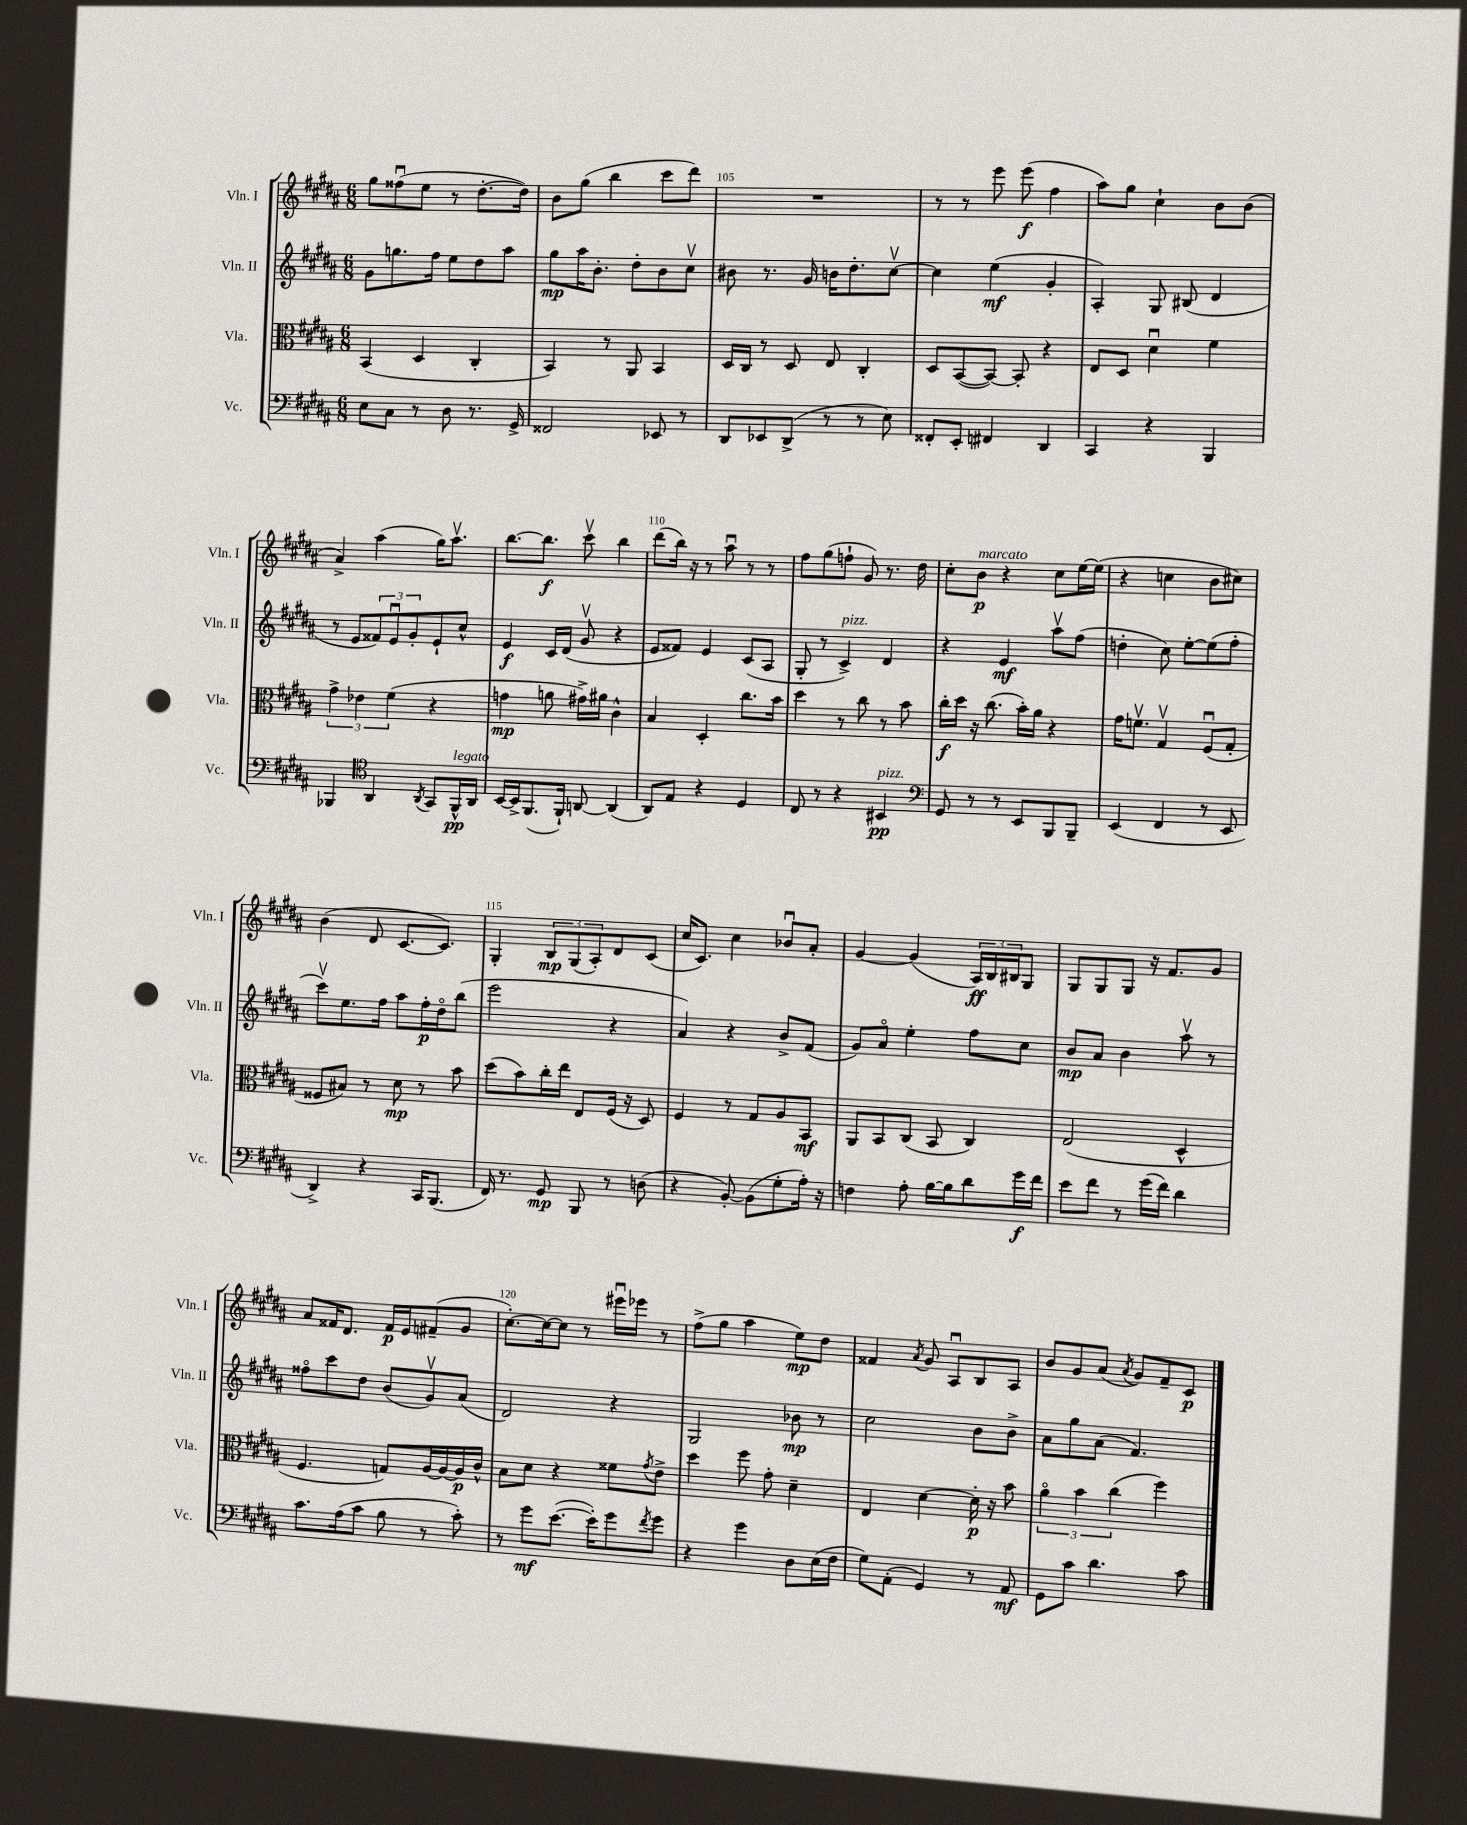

**kern	**dynam	**kern	**dynam	**kern	**dynam	**kern	**dynam
*part4	*part4	*part3	*part3	*part2	*part2	*part1	*part1
*staff4	*staff4	*staff3	*staff3	*staff2	*staff2	*staff1	*staff1
*I"Vc.	*	*I"Vla.	*	*I"Vln. II	*	*I"Vln. I	*
*I'Vc.	*	*I'Vla.	*	*I'Vln. II	*	*I'Vln. I	*
*clefF4	*	*clefC3	*	*clefG2	*	*clefG2	*
*k[f#c#g#d#a#]	*	*k[f#c#g#d#a#]	*	*k[f#c#g#d#a#]	*	*k[f#c#g#d#a#]	*
*M6/8	*	*M6/8	*	*M6/8	*	*M6/8	*
=103	=103	=103	=103	=103	=103	=103	=103
8E\L	.	(4BB/	.	8g#\L	.	8gg#\L	.
8C#\J	.	.	.	8.ggn\	.	(8ff##Xu\	.
8r	.	4D#/	.	.	.	8ee\J	.
.	.	.	.	16ff#\Jk	.	.	.
8D#\	.	.	.	8ee\L	.	8r	.
8.r	.	4C#'/	.	8dd#\	.	[8.dd#'\L	.
.	.	.	.	8aa#\J	.	.	.
16GG#^/	.	.	.	.	.	16dd#\Jk])	.
=104	=104	=104	=104	=104	=104	=104	=104
2FF##X/	.	4BB/)	.	8gg#\L	mp	8b\L	.
.	.	.	.	16aa#\K	.	(8gg#\J	.
.	.	.	.	8.b'\J	.	.	.
.	.	8r	.	.	.	4bb\	.
.	.	8AA#/	.	8dd#'\L	.	.	.
8EE-X/	.	4BB/	.	8b\	.	8ccc#\L	.
8r	.	.	.	8cc#v\J	.	8ddd#\J)	.
=105	=105	=105	=105	=105	=105	=105	=105
8DD#/L	.	16D#/LL	.	8b#X\	.	2.r	.
.	.	16C#/JJ	.	.	.	.	.
8EE-X/	.	8r	.	8.r	.	.	.
(8DD#^/J	.	8D#/	.	.	.	.	.
.	.	.	.	16g#/	.	.	.
8r	.	8E/	.	16bn\KL	.	.	.
.	.	.	.	8.dd#'\	.	.	.
8r	.	4C#'/	.	.	.	.	.
8E\)	.	.	.	[8cc#v\J	.	.	.
=106	=106	=106	=106	=106	=106	=106	=106
8FF##X'/L	.	8D#/L	.	4cc#\]	.	8r	.
8EE'/J	.	([8BB/	.	.	.	8r	.
4FF#X/	.	8BB/J_)	.	(4ee\	mf	8eee\	.
.	.	8BB'/]	.	.	.	(8eee\	f
4DD#/	.	4r	.	4g#'/	.	4ff#\	.
=107	=107	=107	=107	=107	=107	=107	=107
4CC#/	.	8E/L	.	4A#'/)	.	8aa#\L)	.
.	.	8D#/J	.	.	.	8gg#\J	.
4r	.	4d#u\	.	8G#/	.	4cc#`\	.
.	.	.	.	(8B#X/	.	.	.
4BBB/	.	4f#\	.	4d#/	.	8b\L	.
.	.	.	.	.	.	(8b\J	.
!!LO:LB:g=z
=108	=108	=108	=108	=108	=108	=108	=108
4BBB-X/	.	6g#^\	.	8r	.	4a#^/)	.
.	.	.	.	8e/L	.	.	.
.	.	6e-X\	.	.	.	.	.
*clefC4	*	*	*	*	*	*	*
4AA#/	.	.	.	12f##X/)	.	(4aa#\	.
.	.	(6f#\	.	12eu/	.	.	.
.	.	.	.	12g#'/	.	.	.
8qAA#/	.	.	.	.	.	.	.
8GG#/L	.	4r	.	8e`/	.	16gg#\KL)	.
.	.	.	.	.	.	8.aa#v\J	.
!LO:TX:a:i:t=legato	!	!	!	!	!	!	!
16FF#^^/L	pp	.	.	8cc#^^/J	.	.	.
16AA#/JJ	.	.	.	.	.	.	.
=109	=109	=109	=109	=109	=109	=109	=109
[16BB/LL	.	4gn\	mp	4e/	f	[8.bb\L	.
16BB^/J]	.	.	.	.	.	.	.
(8.FF#/	.	.	.	.	.	.	.
.	.	.	.	.	.	8.bb\J]	f
.	.	8an\	.	16c#/LL	.	.	.
16FF#`/Jk)	.	.	.	(16d#/JJ	.	.	.
[8AAn/	.	16g#X^\LL)	.	8g#v/	.	8ccc#v\	.
.	.	16a#X\JJ	.	.	.	.	.
(4AA/]	.	4c#^^\	.	4r	.	4bb\	.
=110	=110	=110	=110	=110	=110	=110	=110
8AA#/L)	.	4B/	.	8e/L	.	(8ddd#\L	.
8E/J	.	.	.	8f##X/J)	.	16bb\Jk)	.
.	.	.	.	.	.	16r	.
4r	.	4D#'/	.	4e/	.	8r	.
.	.	.	.	.	.	8aa#u\	.
4D#/	.	8.cc#\L	.	(8c#/L	.	8r	.
.	.	.	.	8A#/J	.	8r	.
.	.	16b\Jk	.	.	.	.	.
=111	=111	=111	=111	=111	=111	=111	=111
8C#/	.	4dd#\	.	8G#'/	.	8ff#\L	.
8r	.	.	.	8r	.	(8gg#\	.
!	!	!	!	!LO:TX:a:i:t=pizz.	!	!	!
4r	.	8r	.	4c#^/)	.	8ffn`\J	.
.	.	8cc#\	.	.	.	8g#/)	.
!LO:TX:a:i:t=pizz.	!	!	!	!	!	!	!
4BB#X/	pp	8r	.	4d#/	.	8.r	.
.	.	8b\	.	.	.	.	.
.	.	.	.	.	.	16dd#\	.
=112	=112	=112	=112	=112	=112	=112	=112
*clefF4	*	*	*	*	*	*	*
8GG#/	.	16cc#'\LL	f	4r	.	8cc#'\L	.
.	.	16dd#\JJ	.	.	.	.	.
!	!	!	!	!	!	!LO:TX:a:i:t=marcato	!
8r	.	16r	.	.	.	8b\J	p
.	.	(8.cc#\	.	.	.	.	.
8r	.	.	.	4e/	mf	4r	.
8EE/L	.	16b'\LL)	.	.	.	.	.
.	.	16a#\JJ	.	.	.	.	.
8BBB/	.	4r	.	8aa#v\L	.	8cc#\L	.
8BBB~/J	.	.	.	(8ff#\J	.	[16ee\L	.
.	.	.	.	.	.	(16ee\JJ]	.
=113	=113	=113	=113	=113	=113	=113	=113
(4EE/	.	16g#\KL	.	4ddn'\	.	4r	.
.	.	8.fnv\J	.	.	.	.	.
4FF#/	.	4G#v/	.	8cc#\)	.	4ccn\	.
.	.	.	.	[8ee'\L	.	.	.
8r	.	(8F#u/L	.	(8ee\]	.	8b\L	.
8EE/	.	8G#'/J	.	8ff#'\J	.	8cc#X\J)	.
!!LO:LB:g=z
=114	=114	=114	=114	=114	=114	=114	=114
4DD#^/)	.	8F##X/L	.	8ccc#v\L)	.	(4b\	.
.	.	8B#X/J)	.	8.ee\	.	.	.
4r	.	8r	.	.	.	8d#/	.
.	.	.	.	16ff#\Jk	.	.	.
.	.	8d#\	mp	8aa#\L	.	[8.c#/L	.
16CC#/KL	.	8r	.	16ff#'\L	p	.	.
(8.BBB/J	.	.	.	16dd#\J	.	8.c#/J])	.
.	.	8b\	.	(8bb\J	.	.	.
=115	=115	=115	=115	=115	=115	=115	=115
16FF#/)	.	(8dd#\L	.	2eee\	.	4G#'/	.
8.r	.	.	.	.	.	.	.
.	.	8b\)	.	.	.	.	.
8GG#/	mp	16cc#'\L	.	.	.	12B/L	mp
.	.	16ee\JJ	.	.	.	.	.
.	.	.	.	.	.	(12G#/	.
8BBB/	.	8E/L	.	.	.	.	.
.	.	.	.	.	.	12A#'/)	.
8r	.	(16F#/Jk	.	4r	.	8d#/	.
.	.	16r	.	.	.	.	.
(8Dn\	.	8D#/)	.	.	.	(8c#/J	.
=116	=116	=116	=116	=116	=116	=116	=116
4r	.	4F#/	.	4a#/)	.	16cc#/KL	.
.	.	.	.	.	.	8.c#/J)	.
[8BB'/)	.	8r	.	4r	.	4cc#\	.
(8BB\L]	.	8G#/L	.	.	.	.	.
8G#'\	.	8A#/	.	8b^/L	.	8b-Xu/L	.
16A#'\Jk)	.	8BB/J	mf	(8f#/J	.	8a#'/J	.
16r	.	.	.	.	.	.	.
=117	=117	=117	=117	=117	=117	=117	=117
4Fn\	.	8AA#/L	.	8g#/L)	.	[4g#/	.
.	.	8BB/	.	8a#/J	.	.	.
8A#'\	.	(8C#/J	.	4ee'\	.	(4g#/]	.
[16B\LL	.	8BB/	.	.	.	.	.
16B\J]	.	.	.	.	.	.	.
8d#\	.	4C#/)	.	8ff#\L	.	24A#/LL)	ff
.	.	.	.	.	.	24B/	.
.	.	.	.	.	.	24B#X/J	.
16g#\L	f	.	.	8cc#\J	.	8G#/J	.
16f#\JJ	.	.	.	.	.	.	.
=118	=118	=118	=118	=118	=118	=118	=118
8e\L	.	(2E/	.	8b/L	mp	8G#/L	.
8f#\J	.	.	.	8a#/J	.	8G#/	.
8r	.	.	.	4b\	.	8G#/J	.
(16g#\LL	.	.	.	.	.	16r	.
16f#\JJ)	.	.	.	.	.	8.f#/L	.
4d#\	.	4D#^^/	.	8aa#v\	.	.	.
.	.	.	.	8r	.	8g#/J	.
!!LO:LB:g=z
=119	=119	=119	=119	=119	=119	=119	=119
8.c#\L	.	4.F#/	.	8ff##X\L	.	8a#/L	.
.	.	.	.	8ccc#\	.	16f##X/K	.
(16A#\k	.	.	.	.	.	8.d#/J	.
8c#\J	.	.	.	8dd#\J	.	.	.
8B\	.	8Gn/L)	.	(8b/L	.	16f##/LL	p
.	.	.	.	.	.	16e/J	.
8r	.	[16A#/L	.	8g#v/)	.	(8f#X~/	.
.	.	16A#/_	.	.	.	.	.
8c#'\)	.	16A#/]	p	(8a#/J	.	8g#/J	.
.	.	16c#^^/JJ	.	.	.	.	.
=120	=120	=120	=120	=120	=120	=120	=120
8r	.	8B\L	.	2d#/)	.	[8.cc#'\L)	.
8g#\L	mf	8d#\J	.	.	.	.	.
.	.	.	.	.	.	16cc#\k_	.
([8.e\J	.	4r	.	.	.	8cc#\J]	.
.	.	.	.	.	.	8r	.
16e'\KL])	.	.	.	.	.	.	.
8g#\	.	8f##X\L	.	4r	.	16eee#Xu\LL	.
.	.	.	.	.	.	16eee-X\JJ	.
8qf#/	.	8qg#/	.	.	.	.	.
8g#\J	.	8e^\J	.	.	.	8r	.
=121	=121	=121	=121	=121	=121	=121	=121
4r	.	4dd#\	.	2G#/	.	(8ff#^\L	.
.	.	.	.	.	.	8gg#\J	.
4g#\	.	8ff#\	.	.	.	4aa#\	.
.	.	8g#'\	.	.	.	.	.
8D#\L	.	4d#~\	.	8b-X\	mp	8ee\L)	mp
(16E\L	.	.	.	8r	.	8dd#\J	.
16F#\JJ	.	.	.	.	.	.	.
=122	=122	=122	=122	=122	=122	=122	=122
8G#\L)	.	4E/	.	2cc#\	.	4f##X/	.
(8AA#'\J	.	.	.	.	.	.	.
.	.	.	.	.	.	8qa#/	.
4GG#/)	.	[4d#\	.	.	.	8g#/	.
.	.	.	.	.	.	8A#u/L	.
8r	.	16d#'\]	p	8b\L	.	8B/	.
.	.	16r	.	.	.	.	.
8AA#/	mf	8b\	.	8b^\J	.	8A#/J	.
=123	=123	=123	=123	=123	=123	=123	=123
8GG#\L	.	6a#\	.	8a#\L	.	8b/L	.
8c#\J	.	.	.	8gg#\	.	8g#/	.
.	.	6b\	.	.	.	.	.
4.d#\	.	.	.	(8a#\J	.	(8a#/J	.
.	.	(6cc#\	.	.	.	.	.
.	.	.	.	.	.	8qa#/	.
.	.	.	.	4.f#/)	.	8g#/L)	.
.	.	4ff#\)	.	.	.	8f#~/	.
8c#\	.	.	.	.	.	8c#/J	p
==	==	==	==	==	==	==	==
*-	*-	*-	*-	*-	*-	*-	*-
